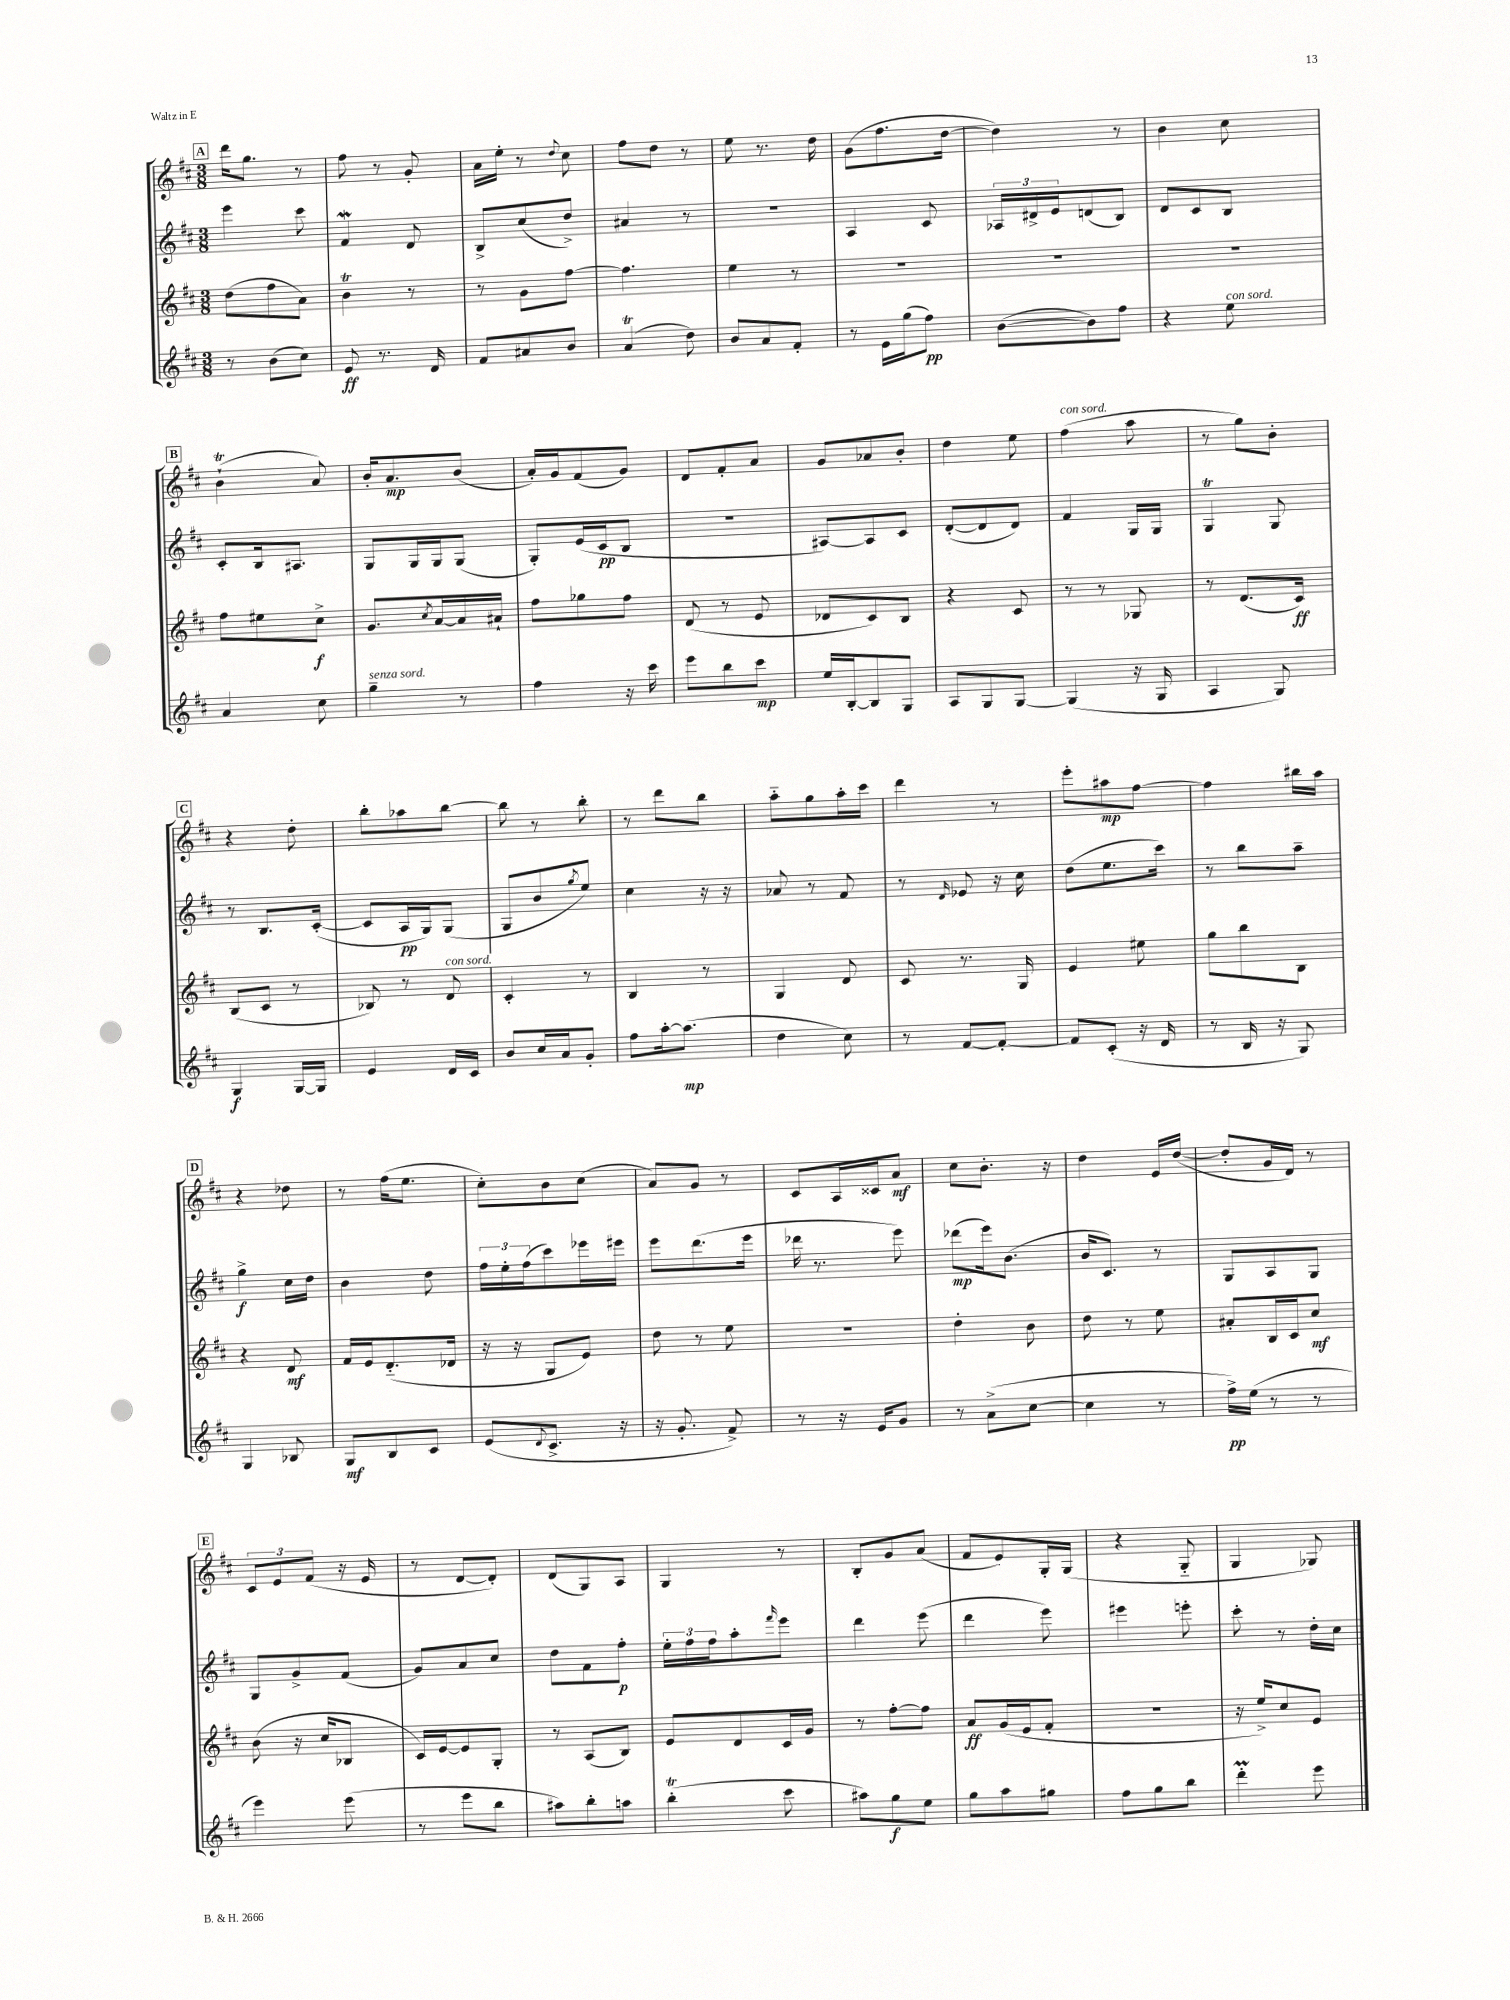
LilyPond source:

<<
\new StaffGroup <<
\new Staff = "s0" {
    \clef treble \key d \major \numericTimeSignature \time 3/8
    \mark \markup { \box "A" } d'''16 g''8. r8 |
    fis''8 r8 g'8-. |
    a'16 e''16-. r8 \appoggiatura { d''8 } cis''8 |
    fis''8 d''8 r8 |
    e''8 r8. d''16 |
    g'8( fis''8. d''16~ |
    d''4) r8 |
    b'4 cis''8 |
    \mark \markup { \box "B" } b'4-!\trill( a'8) |
    b'16-. a'8.\mp b'8( |
    a'16-.) g'16 fis'8( g'8) |
    d'8 fis'8-. a'8 |
    g'8 aes'8 b'8-. |
    d''4 e''8 |
    fis''4^\markup { \italic "con sord." }( a''8 |
    r8 g''8) b'8-. |
    \mark \markup { \box "C" } r4 d''8-. |
    b''8-. aes''8 b''8~ |
    b''8 r8 b''8-. |
    r8 d'''8 b''8 |
    a''8-_ g''8 a''16-. cis'''16 |
    d'''4 r8 |
    e'''8-. ais''8\mp fis''8~ |
    fis''4 bis''16 a''16 |
    \mark \markup { \box "D" } r4 des''8 |
    r8 fis''16( e''8. |
    cis''8-.) b'8 cis''8( |
    a'8) g'8 r8 |
    cis'8 a16 cisis'16 a'8\mf |
    cis''8 b'8.-. r16 |
    d''4 e'16 d''16~( |
    d''8-. g'16 d'16) r8 |
    \mark \markup { \box "E" } \tuplet 3/2 { cis'8 e'8 fis'8( } r16 e'16 |
    r8 d'8~ d'8-.) |
    d'8( g8) a8 |
    g4 r8 |
    b8-. g'8 a'8( |
    fis'8 e'8) g16-. g16( |
    r4 g8-_ |
    g4 ges8) \bar "|." |
}
\new Staff = "s1" {
    \clef treble \key d \major \numericTimeSignature \time 3/8
    \mark \markup { \box "A" } e'''4 cis'''8 |
    fis'4\mordent d'8 |
    b8-> cis''8( d''8->) |
    ais'4 r8 |
    R4. |
    a4 cis'8 |
    \tuplet 3/2 { aes16 dis'16-> e'16 } d'8( b8) |
    d'8 cis'8 b8 |
    \mark \markup { \box "B" } cis'8-. b16 ais8. |
    g8 g16 g16 g8( |
    g8-.) e'16( cis'16\pp b8 |
    r4. |
    ais8~) ais8 cis'8 |
    d'8~-.( d'8 d'8) |
    fis'4 g16 g16 |
    g4\trill g8 |
    \mark \markup { \box "C" } r8 b8. cis'16~-.( |
    cis'8 a16\pp g16) g8( |
    g8 b'8 \acciaccatura { g''8 } e''8) |
    cis''4 r16 r16 |
    aes'8 r8 fis'8 |
    r8 \grace { d'16 } ees'8 r16 cis''16 |
    d''8( e''8. cis'''16) |
    r8 b''8 a''8-- |
    \mark \markup { \box "D" } g''4->\f cis''16 d''16 |
    b'4 d''8 |
    \tuplet 3/2 { fis''16 e''16-. fis''16( } cis'''8) ees'''16 eis'''16 |
    e'''8 d'''8.( e'''16 |
    des'''16 r8. e'''8) |
    des'''8\mp( e'''16) b'8.( |
    b'16 cis'8.) r8 |
    g8 a8 g8 |
    \mark \markup { \box "E" } g8 g'8-> fis'8( |
    g'8) a'8 cis''8 |
    d''8 fis'8 fis''8-.\p |
    \tuplet 3/2 { e''16-. fis''16 fis''16 } a''8-. \grace { fis'''16 } e'''8 |
    d'''4 e'''8( |
    d'''4 e'''8) |
    eis'''4 e'''8-. |
    cis'''8-. r8 d''16-. cis''16 \bar "|." |
}
\new Staff = "s2" {
    \clef treble \key d \major \numericTimeSignature \time 3/8
    \mark \markup { \box "A" } d''8( fis''8 a'8) |
    b'4\trill r8 |
    r8 g'8 fis''8~ |
    fis''4. |
    e''4 r8 |
    R4. |
    R4. |
    R4. |
    \mark \markup { \box "B" } fis''8 eis''8 cis''8->\f |
    g'8. \acciaccatura { cis''8 } a'16~ a'16 ais'16-! |
    fis''8 ges''8 fis''8 |
    d'8( r8 e'8 |
    des'8 cis'8) b8 |
    r4 cis'8 |
    r8 r8 ges8 |
    r8 d'8.( cis'16\ff) |
    \mark \markup { \box "C" } b8( cis'8 r8 |
    bes8) r8 d'8^\markup { \italic "con sord." } |
    cis'4-. r8 |
    b4 r8 |
    g4 d'8 |
    cis'8 r8. g16 |
    e'4 eis''8 |
    g''8 b''8 b8 |
    \mark \markup { \box "D" } r4 d'8\mf |
    fis'16 e'16 d'8.-_( des'16 |
    r16 r16 g8 e'8) |
    d''8 r8 e''8 |
    R4. |
    d''4-. b'8 |
    d''8 r8 e''8 |
    ais'8-. b16 cis'16 cis''8\mf |
    \mark \markup { \box "E" } b'8( r16 cis''16 bes8 |
    cis'16) e'16~ e'8 g8-. |
    r8 a8( b8) |
    e'8 d'8 cis'16 g'16 |
    r8 fis''8~-. fis''8 |
    a'8\ff g'16( e'16 fis'8-. |
    R4. |
    r16 e''16->) cis''8 e'8 \bar "|." |
}
\new Staff = "s3" {
    \clef treble \key d \major \numericTimeSignature \time 3/8
    \mark \markup { \box "A" } r8 b'8( cis''8) |
    e'8\ff r8. d'16 |
    fis'8 ais'8 b'8 |
    a'4\trill( d''8) |
    b'8 a'8 fis'8-. |
    r8 e'16 g''16( fis''8\pp) |
    b'8~( b'8) fis''8 |
    r4 e''8^\markup { \italic "con sord." } |
    \mark \markup { \box "B" } a'4 cis''8 |
    g''4--^\markup { \italic "senza sord." } r8 |
    fis''4 r16 cis'''16 |
    e'''8 b''8 cis'''8\mp |
    e''16 b16~-. b8 g8 |
    a8 g8 g8~ |
    g4( r16 g16 |
    a4 g8) |
    \mark \markup { \box "C" } g4\f g16~ g16 |
    e'4 d'16 cis'16 |
    b'8 cis''16 a'16 g'8-. |
    fis''8 a''16~-. a''8.\mp( |
    d''4 cis''8) |
    r8 fis'8~ fis'8~-. |
    fis'8 cis'8-.( r16 d'16 |
    r8 b16 r16 g8) |
    \mark \markup { \box "D" } g4 bes8 |
    g8\mf b8 cis'8 |
    e'8( \appoggiatura { d'8 } cis'8.-> r16 |
    r16 g'8.-. fis'8->) |
    r8 r16 e'16 g'8 |
    r8 a'8->( cis''8~ |
    cis''4 r8 |
    fis''16->\pp) e''16( r8 r8 |
    \mark \markup { \box "E" } e'''4) e'''8( |
    r8 e'''8 b''8 |
    ais''8) b''8-. a''8 |
    b''4-.\trill( cis'''8 |
    ais''8) g''8\f e''8 |
    g''8 a''8 gis''8 |
    fis''8 g''8 b''8 |
    d'''4-.\prall e'''8 \bar "|." |
}
>>
>>
